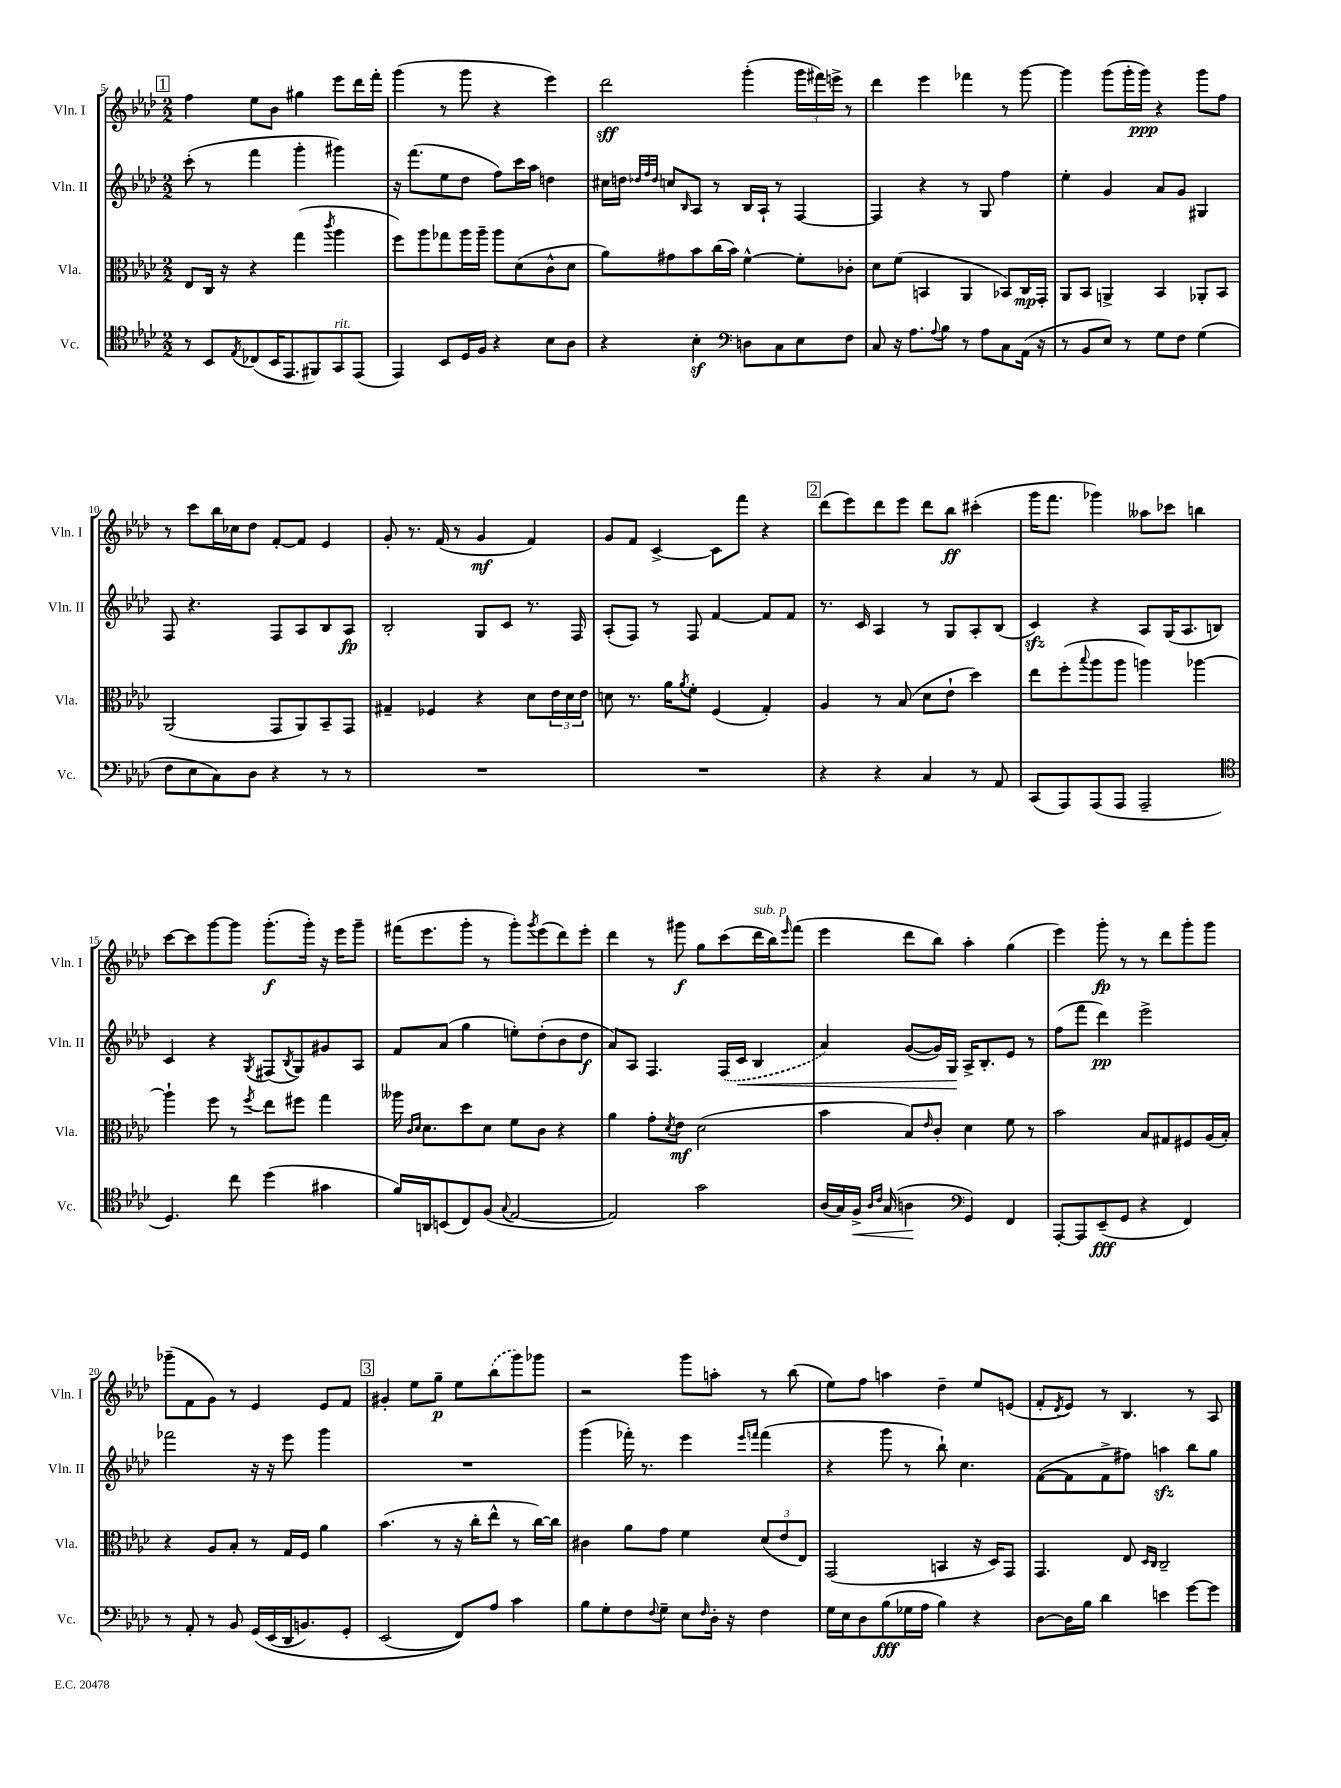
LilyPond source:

<<
\new StaffGroup <<
\new Staff = "s0" \with { instrumentName = "Vln. I" shortInstrumentName = "Vln. I" } {
    \clef treble \key aes \major \numericTimeSignature \time 2/2
    \mark \markup { \box "1" } f''4 ees''8 bes'8 gis''4 ees'''8 des'''16 f'''16-. |
    g'''4( r8 g'''8 r4 ees'''4) |
    des'''2\sff g'''4-.( \tuplet 3/2 { g'''16 fis'''16) e'''16-> } r8 |
    des'''4 ees'''4 fes'''4 r8 g'''8~ |
    g'''4 g'''8( g'''16-. g'''16\ppp) r4 g'''8 f''8 |
    r8 c'''8 bes''16 ces''16 des''8 f'8~-. f'8 ees'4 |
    g'8-. r8. f'16( r8 g'4\mf f'4) |
    g'8 f'8 c'4~-> c'8 f'''8 r4 |
    \mark \markup { \box "2" } des'''8( ees'''8) des'''8 ees'''8 des'''8 bes''8\ff cis'''4-.( |
    g'''16 f'''8. ges'''4) aeses''8 ces'''8 b''4 |
    c'''8~ c'''8 g'''8~ g'''8 g'''8.-.\f( g'''16-.) r16 ees'''16 g'''8-- |
    fis'''16( ees'''8. g'''8-. r8 g'''8-.) \acciaccatura { g'''8 } ees'''8( des'''8) ees'''8-. |
    des'''4 r8 gis'''8\f g''8 c'''8( des'''16^\markup { \italic "sub. p" } bes''16) \grace { ees'''16 } f'''8( |
    ees'''4 des'''8 bes''8) aes''4-. g''4( |
    ees'''4) g'''8-.\fp r8 r8 des'''8 g'''8-. g'''8 |
    ges'''8--( f'8 g'8) r8 ees'4 ees'8 f'8 |
    \mark \markup { \box "3" } gis'4-. ees''8 g''8--\p ees''8 \once \slurDashed bes''8( g'''8) ges'''8 |
    r2 g'''8 a''8-. r8 bes''8( |
    ees''8) f''8 a''4 des''4-- ees''8 e'8( |
    f'8-. \acciaccatura { des'8 } ees'8) r8 bes4. r8 aes8 \bar "|." |
}
\new Staff = "s1" \with { instrumentName = "Vln. II" shortInstrumentName = "Vln. II" } {
    \clef treble \key aes \major \numericTimeSignature \time 2/2
    \mark \markup { \box "1" } c'''8-.( r8 f'''4 g'''4-. gis'''4) |
    r16 f'''8.( ees''8 des''8 f''8) c'''16 aes''16 d''4 |
    cis''16 d''16 \grace { des''32 f''32 des''32 } c''8 \grace { bes16 } aes8 r8 bes16 aes16-! r8 f4~ |
    f4 r4 r8 g8 f''4 |
    ees''4-. g'4 aes'8 g'8 gis4 |
    f8 r4. f8 aes8 bes8 aes8\fp |
    bes2-. g8 c'8 r8. f16 |
    aes8-.( f8) r8 f8 f'4~ f'8 f'8 |
    \mark \markup { \box "2" } r8. c'16 aes4 r8 g8 aes8-. bes8( |
    c'4\sfz) r4 aes8 g16( aes8. b8) |
    c'4 r4 \acciaccatura { g8 } fis8( \acciaccatura { bes8 } g8) gis'8 aes8 |
    f'8 aes'8( g''4 e''8-.) des''8-.( bes'8 des''8\f |
    aes'8) aes8 f4. \once \slurDashed f16( c'16\< bes4 |
    aes'4) g'8~( g'16) g16\! aes16-> bes8.-. ees'8 r8 |
    f''8( f'''8 des'''4\pp) ees'''2-> |
    fes'''2 r16 r16 ees'''8 g'''4 |
    \mark \markup { \box "3" } R1 |
    g'''4( fes'''16-.) r8. ees'''4 \grace { ees'''16 f'''16 } f'''4( |
    r4 g'''8 r8 bes''8-!) c''4. |
    f'8~( f'8 f'8-> fis''8) a''4\sfz bes''8 g''8 \bar "|." |
}
\new Staff = "s2" \with { instrumentName = "Vla." shortInstrumentName = "Vla." } {
    \clef alto \key aes \major \numericTimeSignature \time 2/2
    \mark \markup { \box "1" } ees8 c16 r16 r4 g''4( \acciaccatura { c'''8 } aes''4 |
    f''8) aes''8 ges''8 aes''16 aes''16-- aes''8 des'8( c'8-^ des'8 |
    aes'8) gis'8 bes'8 c''16( bes'16) f'4~-^ f'8-. ces'8-. |
    des'8 f'8( b,4 aes,4 bes,8) c16\mp g,16-. |
    aes,8 bes,8 a,4-> bes,4 aes,8-. bes,8 |
    aes,2( g,8 aes,8) bes,8-- g,8 |
    gis4-- fes4 r4 des'8 \tuplet 3/2 { ees'16 des'16 ees'16 } |
    d'8 r8. aes'16 \acciaccatura { aes'8 } f'8-. f4( g4-.) |
    \mark \markup { \box "2" } aes4 r8 bes8( des'8 ees'8-! des''4) |
    ees''8 f''8-.( \appoggiatura { bes''8 } aes''8 aes''8 a''4) aes''4~ |
    aes''4-! f''8 r8 \acciaccatura { f''8 } ees''8 fis''8 g''4 |
    aeses''16 \grace { c'16 des'16 } des'8. des''8 des'8 f'8 c'8 r4 |
    aes'4 g'8-. \acciaccatura { des'8 } ees'8\mf des'2( |
    bes'4 bes8) \grace { ees'16 } c'8-. des'4 f'8 r8 |
    bes'2 bes8 gis8 fis8 aes16( bes16-.) |
    r4 aes8 bes8-. r8 g16 f16 aes'4 |
    \mark \markup { \box "3" } bes'4.( r8 r16 c''16-. ees''8-^ r8 c''16~) c''16 |
    cis'4 aes'8 g'8 f'4 \tuplet 3/2 { des'8( ees'8 ees8) } |
    g,2( b,4 r16 des16) g,8 |
    g,4. ees8 \grace { des16 c16 } c2-- \bar "|." |
}
\new Staff = "s3" \with { instrumentName = "Vc." shortInstrumentName = "Vc." } {
    \clef tenor \key aes \major \numericTimeSignature \time 2/2
    \mark \markup { \box "1" } r8 bes,8 \acciaccatura { ees8 } ces8( bes,16 ees,8. fis,8) g,8^\markup { \italic "rit." } ees,8( |
    ees,4) bes,8 des16 f16 r4 bes8 aes8 |
    r4 bes4-.\sf \clef bass d8 c8 ees8 f8 |
    c8 r16 aes8. \appoggiatura { aes8 } bes8 r8 aes8 c8 aes,16( r16 |
    r8 bes,8 ees8) r8 g8 f8 g4( |
    f8 ees8 c8) des8 r4 r8 r8 |
    R1 |
    R1 |
    \mark \markup { \box "2" } r4 r4 c4 r8 aes,8 |
    c,8( aes,,8) aes,,8( aes,,8 aes,,2-- |
    \clef tenor des4.) c''8 des''4( gis'4 |
    f'16) a,16 b,8( c8) f8( \appoggiatura { g8 } ees2~ |
    ees2) g'2 |
    aes16( g16) f16->\< \grace { aes16 c'16 } g16( a4\! \clef bass g,4) f,4 |
    aes,,8~-. aes,,8 ees,8--\fff( g,8 r4 f,4) |
    r8 aes,8-. r8 bes,8 g,16\( ees,16( des,16 b,8.) g,8-. |
    \mark \markup { \box "3" } ees,2( f,8)\) aes8 c'4 |
    bes8 g8-. f8 \appoggiatura { f8 } g8-- ees8 \grace { f16 } des16-. r16 f4 |
    g16 ees16 des8 bes8\fff( ges16 aes16 bes4) r4 |
    des8~ des16 bes16 des'4 e'4 g'8~ g'8 \bar "|." |
}
>>
>>
\layout { \context { \Score currentBarNumber = #5 } }
